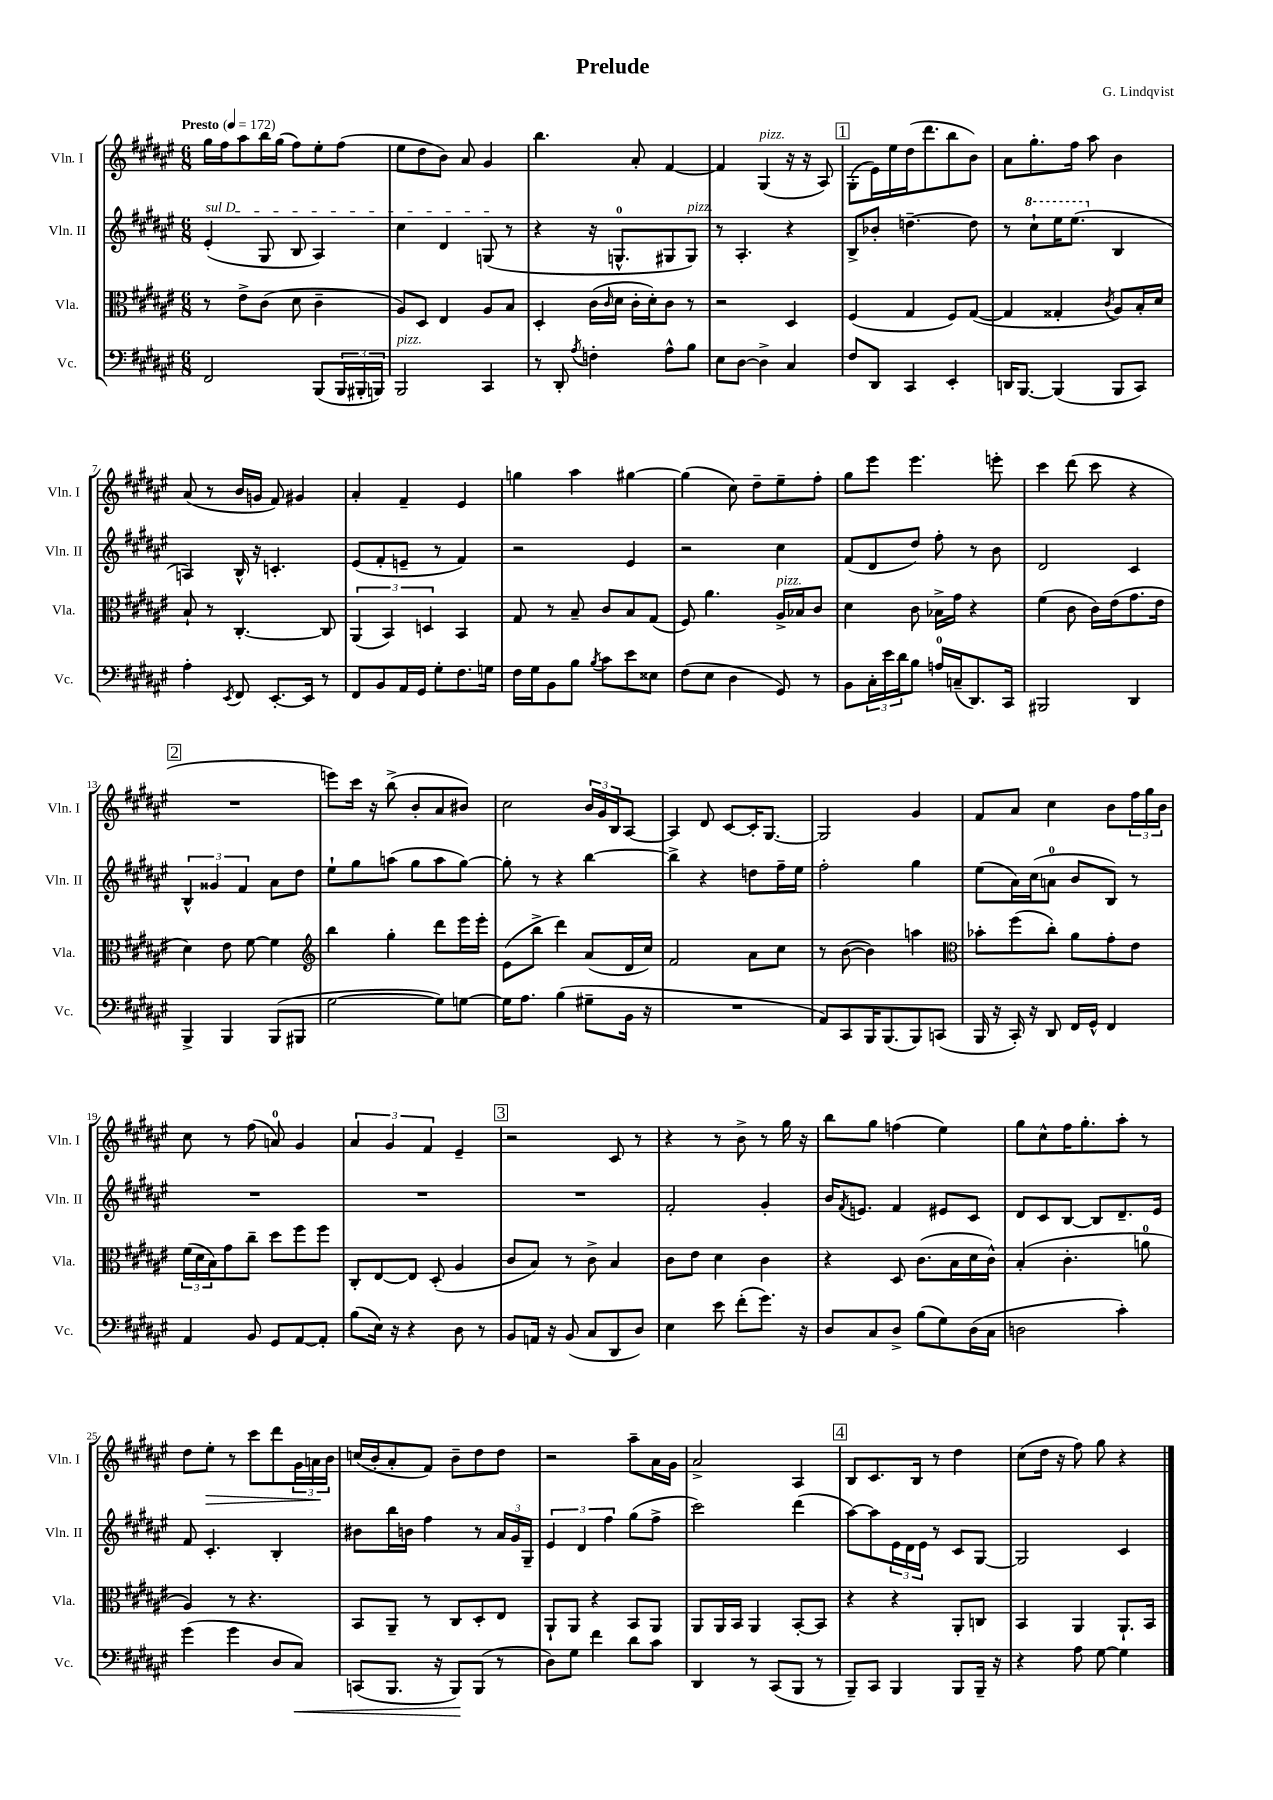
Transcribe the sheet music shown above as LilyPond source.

\header { title = "Prelude" composer = "G. Lindqvist" }
<<
\new StaffGroup <<
\new Staff = "s0" \with { instrumentName = "Vln. I" shortInstrumentName = "Vln. I" } {
    \clef treble \key fis \major \numericTimeSignature \time 6/8 \tempo "Presto" 4 = 172
    gis''16 fis''16 ais''8 b''16 gis''16( fis''8) eis''8-. fis''8( |
    eis''8 dis''8 b'8) ais'8 gis'4 |
    b''4. ais'8-. fis'4~ |
    fis'4 gis4^\markup { \italic "pizz." }( r16 r16 ais8) |
    \mark \markup { \box "1" } gis8-.( eis'16) eis''16 dis''16( dis'''8. b''8 b'8) |
    ais'8 gis''8.-. fis''16 ais''8 b'4 |
    ais'8( r8 b'16 g'16 fis'8) gis'4 |
    ais'4-. fis'4-- eis'4 |
    g''4 ais''4 gis''4~ |
    gis''4( cis''8) dis''8-- eis''8-- fis''8-. |
    gis''8 eis'''8 eis'''4. e'''8-. |
    cis'''4 dis'''8( cis'''8 r4 |
    \mark \markup { \box "2" } R2. |
    e'''8) cis'''16 r16 b''8->( b'8-. ais'8 bis'8) |
    cis''2 \tuplet 3/2 { b'16 gis'16 b16 } ais8~ |
    ais4 dis'8 cis'8~ cis'16-. gis8.~ |
    gis2 gis'4 |
    fis'8 ais'8 cis''4 b'8 \tuplet 3/2 { fis''16 gis''16 b'16 } |
    cis''8 r8 fis''8( a'8-0) gis'4 |
    \tuplet 3/2 { ais'4 gis'4 fis'4 } eis'4-- |
    \mark \markup { \box "3" } r2 cis'8 r8 |
    r4 r8 b'8-> r8 gis''16 r16 |
    b''8 gis''8 f''4( eis''4) |
    gis''8 cis''8-^ fis''16 gis''8.-. ais''8-. r8 |
    dis''8 eis''8-.\> r8 cis'''8 dis'''8 \tuplet 3/2 { gis'16 a'16\! b'16 } |
    c''16( b'16-. ais'8-. fis'8) b'8-- dis''8 dis''8 |
    r2 ais''8-- ais'16 gis'16 |
    ais'2-> ais4 |
    \mark \markup { \box "4" } b8 cis'8. b16 r8 dis''4 |
    cis''8( dis''16 r16 fis''8) gis''8 r4 \bar "|." |
}
\new Staff = "s1" \with { instrumentName = "Vln. II" shortInstrumentName = "Vln. II" } {
    \clef treble \key fis \major \numericTimeSignature \time 6/8
    \once \override TextSpanner.bound-details.left.text = \markup { \italic "sul D" } eis'4-.\startTextSpan( gis8 b8 ais4) |
    cis''4 dis'4 g8\stopTextSpan( r8 |
    r4 r16 g8.-0-^ gis8 gis8^\markup { \italic "pizz." }) |
    r8 ais4.-. r4 |
    \mark \markup { \box "1" } b8-> bes'8-. d''4.~-- d''8 |
    r8 \ottava #1 cis'''8-! eis'''16 eis'''8.( \ottava #0 b4 |
    a4) b16-^ r16 c'4.-. |
    eis'8( fis'8-. e'8-- r8 fis'4) |
    r2 eis'4 |
    r2 cis''4 |
    fis'8( dis'8 dis''8) fis''8-. r8 b'8 |
    dis'2 cis'4 |
    \mark \markup { \box "2" } \tuplet 3/2 { b4-^ gisis'4 fis'4 } ais'8 dis''8 |
    eis''8-! gis''8 a''8( gis''8 a''8 gis''8~) |
    gis''8-. r8 r4 b''4~ |
    b''4-> r4 d''8 fis''16-- eis''16 |
    fis''2-. gis''4 |
    eis''8( ais'16) cis''16( a'8-0 b'8 b8) r8 |
    R2. |
    R2. |
    \mark \markup { \box "3" } R2. |
    fis'2-. gis'4-. |
    b'16 \acciaccatura { fis'8 } e'8. fis'4 eis'8 cis'8 |
    dis'8 cis'8 b8~ b8 dis'8.-- eis'16 |
    fis'8 cis'4.-. b4-. |
    bis'8 b''16 b'16 fis''4 r8 \tuplet 3/2 { ais'16 gis'16 gis16-- } |
    \tuplet 3/2 { eis'4 dis'4 fis''4 } gis''8( fis''8-> |
    cis'''2) dis'''4( |
    \mark \markup { \box "4" } ais''8~) ais''8 \tuplet 3/2 { eis'16 dis'16 eis'16 } r8 cis'8 gis8~ |
    gis2 cis'4 \bar "|." |
}
\new Staff = "s2" \with { instrumentName = "Vla." shortInstrumentName = "Vla." } {
    \clef alto \key fis \major \numericTimeSignature \time 6/8
    r8 eis'8-> cis'8( dis'8 cis'4-- |
    ais8) dis8 eis4 ais8 b8 |
    dis4-. cis'16( \grace { cis'16 } dis'16 cis'16-. dis'16-.) cis'8 r8 |
    r2 dis4 |
    \mark \markup { \box "1" } fis4( gis4 fis8) gis8~( |
    gis4 gisis4-. \acciaccatura { cis'8 } ais8) b16-. dis'16 |
    b8-! r8 cis4.~-. cis8 |
    \tuplet 3/2 { ais,4( b,4) d4 } b,4 |
    gis8 r8 b8-- cis'8 b8 gis8( |
    fis8) ais'4. ais16->^\markup { \italic "pizz." } bes16 cis'8 |
    dis'4 cis'8 bes16-> gis'16 r4 |
    fis'4( cis'8 cis'16) eis'16( gis'8. eis'16 |
    \mark \markup { \box "2" } dis'4) eis'8 fis'8~ fis'4 |
    \clef treble b''4 gis''4-. dis'''8 eis'''16 eis'''16-. |
    eis'8( b''8-> dis'''4) ais'8( dis'16 cis''16) |
    fis'2 ais'8 cis''8 |
    r8 b'8~( b'4) a''4 |
    \clef alto bes'8-. fis''8( cis''8-.) ais'8 gis'8-. eis'8 |
    \tuplet 3/2 { fis'16( dis'16 b16) } gis'8 cis''8-- dis''8 fis''8 fis''8 |
    cis8-. eis8~ eis8 dis8-.( ais4 |
    \mark \markup { \box "3" } cis'8 b8) r8 cis'8-> b4 |
    cis'8 eis'8 dis'4 cis'4 |
    r4 dis8 cis'8.( b16 dis'16 cis'16-^) |
    b4-.( cis'4.-. a'8-0 |
    ais4) r8 r4. |
    b,8 ais,8-- r8 cis8 dis8-. eis8 |
    ais,8-! ais,8 r4 b,8 ais,8 |
    ais,8 ais,16 b,16 ais,4 b,8~-. b,8 |
    \mark \markup { \box "4" } r4 r4 ais,8-. c8 |
    b,4 ais,4 ais,8.-! b,16 \bar "|." |
}
\new Staff = "s3" \with { instrumentName = "Vc." shortInstrumentName = "Vc." } {
    \clef bass \key fis \major \numericTimeSignature \time 6/8
    fis,2 b,,8( \tuplet 3/2 { b,,16 bis,,16-. b,,16) } |
    b,,2^\markup { \italic "pizz." } cis,4 |
    r8 dis,8-. \acciaccatura { ais8 } f4-. ais8-^ b8 |
    eis8 dis8~ dis4-> cis4 |
    \mark \markup { \box "1" } fis8 dis,8 cis,4 eis,4-. |
    d,16 b,,8.~ b,,4( b,,8 cis,8) |
    ais4-. \acciaccatura { eis,8 } fis,8 eis,8.~-. eis,16 r8 |
    fis,8 b,8 ais,16 gis,16 gis8-. fis8. g16 |
    fis16 gis16 b,8 b8 \acciaccatura { b8 } cis'8 eis'8 eisis8 |
    fis8( eis8 dis4 gis,8) r8 |
    b,8 \tuplet 3/2 { cis16-. eis'16 dis'16 } b8 a16-0 c16--( dis,8.) cis,16 |
    bis,,2 dis,4 |
    \mark \markup { \box "2" } b,,4-> b,,4 b,,8( bis,,8 |
    gis2~ gis8) g8~ |
    g16 ais8. b4( gis8-- b,16 r16 |
    R2. |
    ais,8) cis,8 b,,16 b,,8.( b,,8) c,8( |
    b,,16 r16 cis,16-.) r16 dis,8 fis,16 gis,16-^ fis,4 |
    ais,4 b,8 gis,8 ais,8~ ais,8-. |
    b8( eis16) r16 r4 dis8 r8 |
    \mark \markup { \box "3" } b,8 a,16 r16 b,8( cis8 dis,8 dis8) |
    eis4 eis'8 fis'8-.( gis'8.) r16 |
    dis8 cis8 dis8-> b8( gis8) dis16( cis16 |
    d2 cis'4-.) |
    gis'4( gis'4 dis8 cis8\<) |
    c,8( b,,8. r16 b,,8\!) b,,8( r8 |
    dis8) gis8 fis'4 dis'8 cis'8 |
    dis,4 r8 cis,8( b,,8 r8 |
    \mark \markup { \box "4" } b,,8--) cis,8 b,,4 b,,8 b,,16-- r16 |
    r4 ais8 gis8~ gis4 \bar "|." |
}
>>
>>
